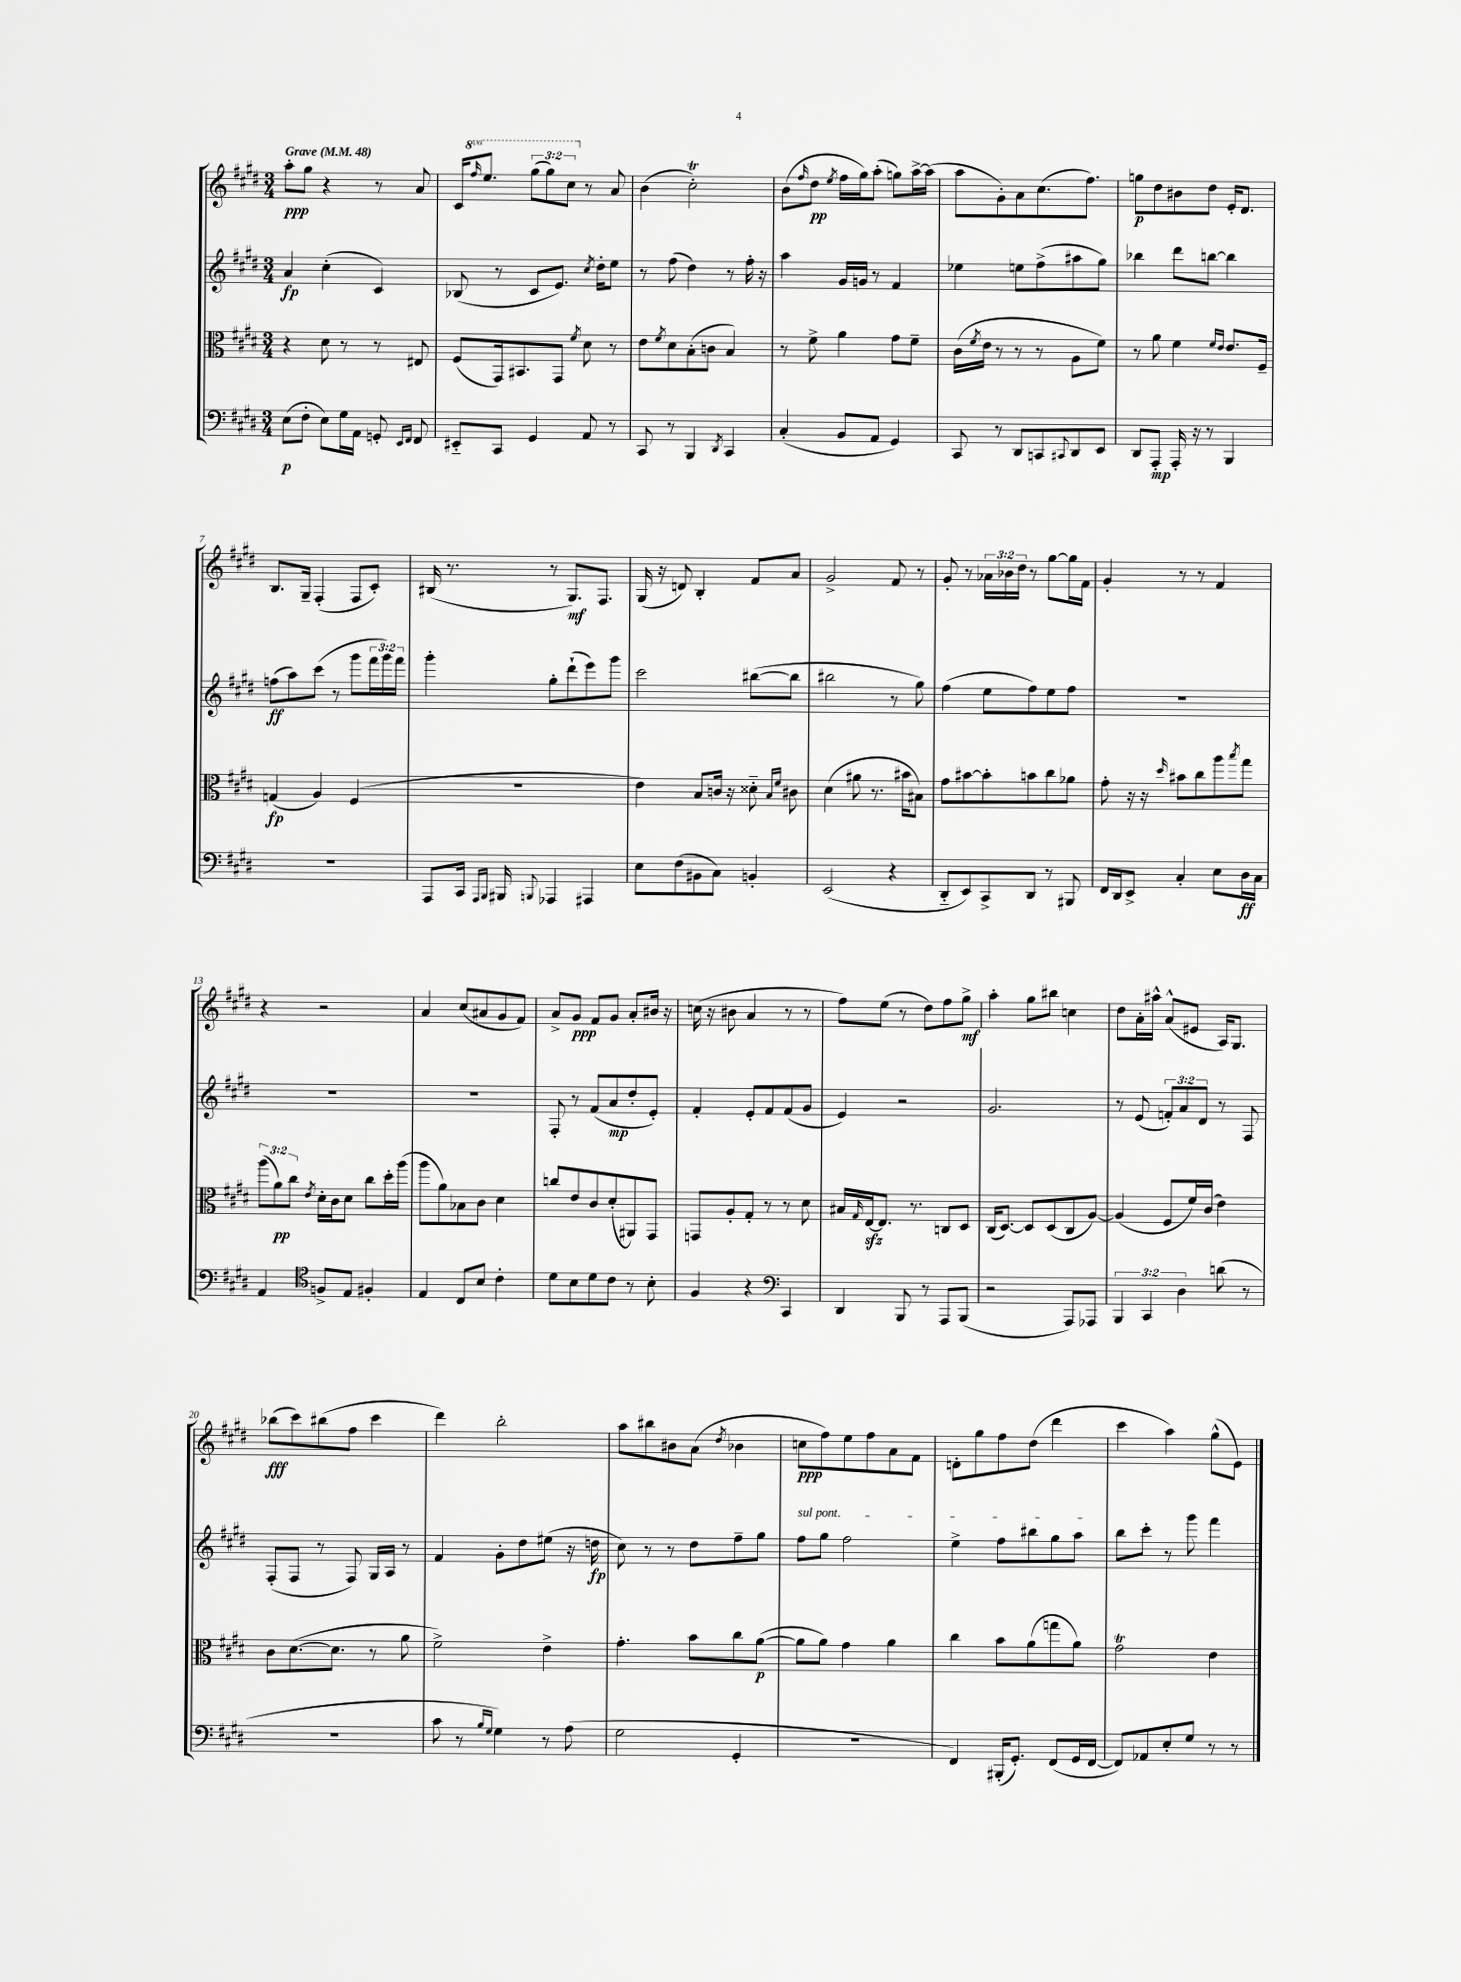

**kern	**kern	**kern	**kern
*staff4	*staff3	*staff2	*staff1
*clefF4	*clefC3	*clefG2	*clefG2
*k[f#c#g#d#]	*k[f#c#g#d#]	*k[f#c#g#d#]	*k[f#c#g#d#]
*M3/4	*M3/4	*M3/4	*M3/4
*MM48	*MM48	*MM48	*MM48
(8E	4r	4a	8aa'
8F#'	.	.	8gg#
8E)	8d#	(4cc#'	4r
16G#	8r	.	.
16AA	.	.	.
8GG'	8r	4c#)	8r
16qqEE	.	.	.
16qqFF#	.	.	.
8FF#	8E#	.	8a
=	=	=	=
8EE#'~	(8F#	(8B-	16c#
.	.	.	16qqfff#
.	.	.	8.eee
8CC#	16GG#)	8r	.
.	8.BB#	.	.
4GG#	.	8c#	(12ggg#
.	.	.	12ggg#)
.	8GG#	8.e)	.
.	.	.	12ccc#
.	8qf#	.	.
8AA	8d#	.	8r
.	.	8qcc#	.
.	.	16dd#'	.
8r	8r	8ee	8a
=	=	=	=
8CC#	8e	8r	(4b
.	8qf#	.	.
8r	8d#	(8ff#	.
4BBB	(8B'	4dd#)	2cc#')
.	8c	.	.
8qDD#	.	.	.
4CC#	4B)	8r	.
.	.	16ff#'	.
.	.	16r	.
=	=	=	=
(4C#'	8r	4aa	(8b
.	.	.	16qqff#
.	8f#^	.	8dd#
.	.	.	8qee
8BB	4a	16g#	16ff#
.	.	16g	16gg#)
8AA	.	8r	(8aa'
4GG#)	8g#	4f#	8gg)
.	8f#~	.	[16aa^
.	.	.	(16aa]
=	=	=	=
8CC#	(16c#	4ee-	8aa
.	8qf#	.	.
.	16e	.	.
8r	8r	.	8g#')
8DD#	8r	8ee	8a
8CC	8r	(8ff#^	(8.cc#
8qqCC#	.	.	.
8DD#	8A	8aa#	.
.	.	.	8.ff#)
8EE	8f#)	8gg#)	.
=	=	=	=
8DD#	8r	4bb-	8gg
8AAA'	8a	.	8dd#
16AAA'	4f#	8ddd#	8b#
16r	.	.	.
8r	.	[8bb	8dd#
.	16qqf#	.	.
.	16qqe	.	.
4BBB	8.e	4bb]	16e'
.	.	.	8.d#
.	16F#~	.	.
=	=	=	=
2.r	(4G	(8ff	8.B
.	.	8aa)	.
.	.	.	16G#~
.	4A)	(8ccc#	(4F#'
.	.	8r	.
.	(4F#	8ggg#	8F#
.	.	24fff#	8c#')
.	.	24ggg#)	.
.	.	24fff#	.
=	=	=	=
8AAA	2.r	4ggg#'	(16B#
.	.	.	8.r
16CC#	.	.	.
16qqAAA	.	.	.
16qqBBB	.	.	.
16BBB#	.	.	.
8qqBBB	.	.	.
4AAA-	.	8gg#'	8r
.	.	(8ddd#`	8.G#)
4AAA#	.	8eee)	.
.	.	.	8.F#
.	.	8ggg#	.
=	=	=	=
8E	4e)	2ccc#	(16G#
.	.	.	16r
(8F#	.	.	8d)
8BB#	8B	.	4B'
8C#)	16c	.	.
.	16r	.	.
4BB'	8d##'~	([8bb#	8f#
.	16qqB	.	.
.	16qqf#	.	.
.	8c#	8bb#]	8a
=	=	=	=
(2EE	(4d#	2bb#	2g#^
.	8a#	.	.
.	8.r	.	.
4r	.	8r	8f#
.	16b#	.	.
.	8B#)	8gg#)	8r
=	=	=	=
8DD#'~	8g#	(4ff#	8g#'
8EE)	[8b#	.	8r
8CC#^	8b#']	8ee	24a-
.	.	.	24b-
.	.	.	24dd#
8DD#	8b	8ff#)	8r
8r	8cc#	8ee	[8gg#
8BBB#	8a-	8ff#	16gg#]
.	.	.	16f#
=	=	=	=
16FF#	8g#'	2.r	4g#'
16DD#	.	.	.
8EE^	16r	.	.
.	16r	.	.
.	16qqdd#	.	.
4C#'	8b#	.	8r
.	8cc#	.	8r
8E	8aa	.	4f#
.	8qbb	.	.
16D#	8gg#	.	.
16C#	.	.	.
=	=	=	=
4AA	(12aa	2.r	4r
.	12a)	.	.
.	12cc#	.	.
*clefC4	*	*	*
.	8qe	.	.
8F^	16d#'	.	2r
.	16c#	.	.
8E	8d#	.	.
4F#'	8cc#	.	.
.	16dd#'	.	.
.	(16aa	.	.
=	=	=	=
4E	8aa	2.r	4a
.	8a)	.	.
8C#	8B-	.	(8cc#
8B	8c#	.	8a#
4c#'	4d#	.	8g#
.	.	.	8f#)
=	=	=	=
8d#	8cc	8F#'	8a^
8B	8e	8r	8g#
8d#	8c#	(8f#	8f#
8c#	(8d#'	8a	8g#
8r	8AA#)	8dd#'	8a'
8B'	8GG#	8e')	16b#
.	.	.	16r
=	=	=	=
4F#	8GG	4f#'	(16cc
.	.	.	16r
.	8A'	.	8b#
4r	8G#'	8e'	4a
.	8r	8f#	.
*clefF4	*	*	*
4CC#	8r	(8f#	8r
.	8d#	8g#	8r
=	=	=	=
4DD#	16B#	4e)	8ff#)
.	16qqG#	.	.
.	[16E	.	.
.	8.E]	.	(8ee
8BBB	.	2r	8r
.	8.r	.	.
8r	.	.	8dd#)
8AAA	8C	.	8ff#
(8BBB	8D#	.	8gg#^
=	=	=	=
2r	(16C#	2.g#	4aa'
.	[8.D#)	.	.
.	8D#]	.	8gg#
.	(8D#	.	8bb#
8AAA)	8C#	.	4cc
8AAA-	[8A)	.	.
=	=	=	=
6BBB	(4A]	8r	8dd#
.	.	(8e	16a'
6CC#	.	.	.
.	.	.	16aa#^^
.	8F#	12f')	(8a^^
6D#	.	12a	.
.	16f#)	.	8e#
.	.	12d#	.
.	(16c#	.	.
(8d	4e)	8r	16A)
.	.	.	8.G#
8r	.	8F#	.
=	=	=	=
2.r	8c#	(8F#'	(8bb-
.	([8.d#	8F#	8ccc#)
.	.	8r	(8bb#
.	8.d#]	.	.
.	.	8F#)	8ff#
.	8r	16G#	4ccc#
.	.	16A	.
.	8a	8r	.
=	=	=	=
8c#	2f#^)	4f#	4ddd#)
8r	.	.	.
16qqB	.	.	.
16qqG#	.	.	.
4G#)	.	8g#'	2bb'
.	.	8dd#	.
8r	4e^	(8ee#	.
(8A	.	16r	.
.	.	16dd	.
=	=	=	=
2G#	4.g#'	8cc#)	8aa
.	.	8r	8bb#
.	.	8r	8b#
.	8b	8dd#	(8a
.	.	.	8qdd#
4GG#'	8cc#	8ff#~	4b-
.	([8a	8gg#	.
=	=	=	=
2.r	8a]	8ff#	8cc
.	8a)	8gg#	8ff#)
.	4g#	2ff#	8ee
.	.	.	8ff#
.	4a	.	8a
.	.	.	8f#
=	=	=	=
4FF#)	4cc#	4ee^	8d'
.	.	.	8gg#
(16BBB#'	8b	8ff#	8ff#
8.GG#')	.	.	.
.	(8a	8bb#	(8dd#
(8FF#	8gg	8gg#	4ddd#
16GG#	8a)	8aa	.
[16FF#	.	.	.
=	=	=	=
8FF#])	2g#	8bb	4ccc#
8AA-	.	8ccc#'	.
8E'	.	8r	4aa)
8G#	.	8ggg#	.
8r	4e	4fff#	(8gg#^^
8r	.	.	8e)
==	==	==	==
*-	*-	*-	*-
